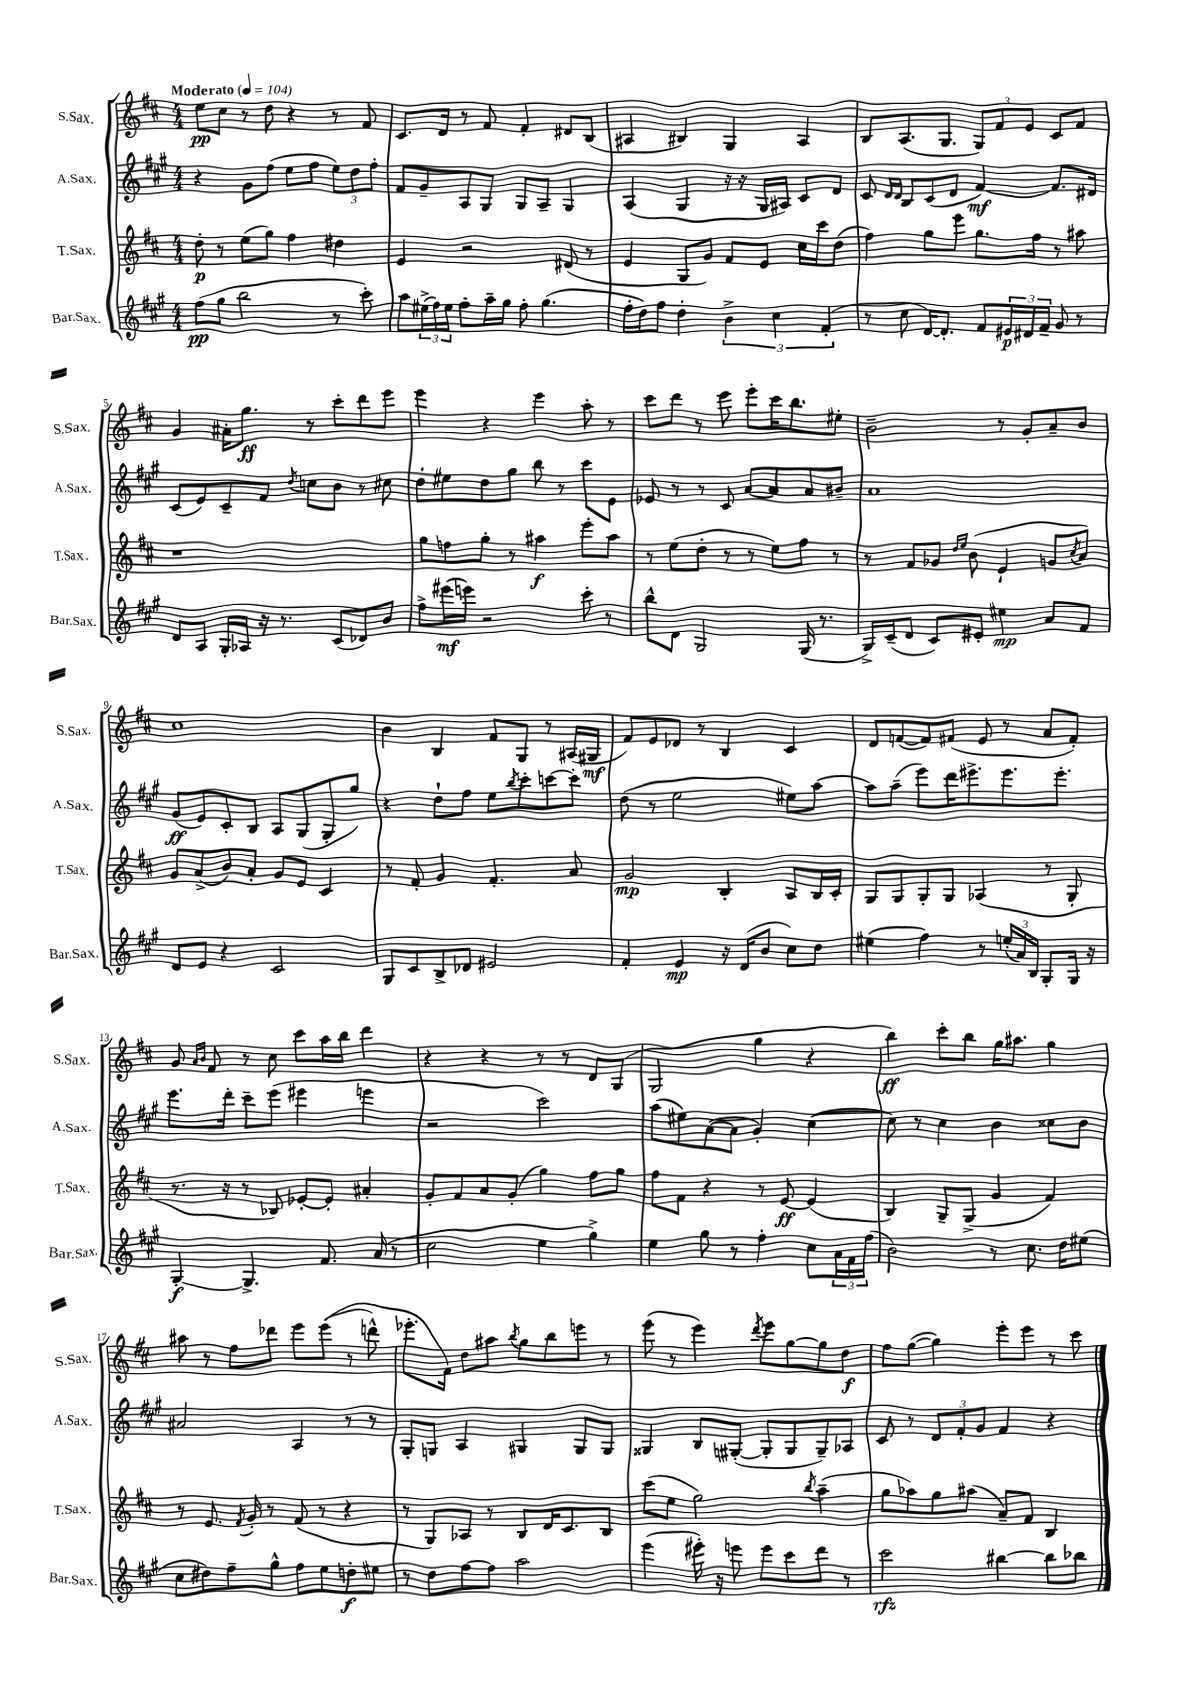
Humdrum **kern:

**kern	**kern	**kern	**kern
*staff4	*staff3	*staff2	*staff1
*clefG2	*clefG2	*clefG2	*clefG2
*k[f#c#g#]	*k[f#c#]	*k[f#c#g#]	*k[f#c#]
*M4/4	*M4/4	*M4/4	*M4/4
*MM104	*MM104	*MM104	*MM104
(8ff#	8dd'	4r	8ee
8gg#	8r	.	8cc#
2bb	(8ee	8g#	8r
.	8gg)	(8ff#	8dd
.	4ff#	8ee	4r
.	.	8ff#	.
8r	4dd#	12ee)	8r
.	.	12dd	.
8ccc#')	.	.	8f#
.	.	12ff#'	.
=	=	=	=
8aa	4e	8f#	8.c#
(24ee#^	.	8g#~	.
24ff#)	.	.	.
.	.	.	16d
24ee#	.	.	.
8ff#'	2r	8A	8r
16aa~	.	8G#	8f#
16gg#	.	.	.
8ff#'	.	8G#	4f#'
(4.gg#	.	8A~	.
.	(8d#	4G#	8d#
.	8r	.	(8B
=	=	=	=
16ff#'	4e	(4A	4A#
16dd)	.	.	.
8ff#	.	.	.
4dd'	8G	4G#	4B#)
.	8g)	.	.
6b^	8f#	16r	4G
.	.	16r	.
.	8e	16G#	.
6cc#	.	.	.
.	.	16A#)	.
.	16cc#	8c#	4A#
.	16ccc#	.	.
(6f#'	.	.	.
.	(8dd	8d	.
=	=	=	=
8r	4ff#)	8c#	8B
.	.	16qqd	.
.	.	16qqd	.
8cc#	.	8B	(8.A
[16d)	8gg	(8c#	.
8.d']	.	.	8.G
.	8eee	8d	.
8f#	8.gg	[4f#)	12G)
.	.	.	12f#
24e#	.	.	.
24d#	.	.	12e
.	16ff#	.	.
24f#~	.	.	.
8g#	8r	8.f#]	8c#
8r	8aa#	.	8f#
.	.	16d#	.
=	=	=	=
8d	1r	(8c#	4g
8A	.	8e)	.
16G#'	.	8c#~	16a#'
16A-	.	.	8.gg
16r	.	8f#	.
8.r	.	.	.
.	.	8qdd	.
.	.	8cc	8r
(8c#	.	8b	8ccc#'
8d-)	.	8r	8ddd
8b	.	8cc#	8eee
=	=	=	=
8ff#^	8gg	8dd'	4eee
(16eee#	8ff	8ee#	.
16eee)	.	.	.
2r	8gg'	8dd	4r
.	8r	8gg#	.
.	4aa#	8bb	4eee
.	.	8r	.
8ccc#'	8eee'	8ccc#	8aa'
8r	8aa#	8e	8r
=	=	=	=
8bb^^	8r	8e-	8ccc#
8d	(8ee	8r	8ddd
2G#	8dd'	8r	8r
.	8r	8c#	8eee
.	8r	[8a	8eee'
.	8ee)	8a]	16ccc#
.	.	.	8.bb
(16G#	8ff#	8a	.
8.r	.	.	.
.	8r	8b#~	8ee#'
=	=	=	=
16G#^)	8r	1a	2b~
(16c#~	.	.	.
8d	8f#	.	.
8c#)	8g-	.	.
.	16qqdd	.	.
.	16qqee	.	.
8e#'	(8b	.	.
4ee#	4e`	.	8r
.	.	.	8g'
8a	8g	.	8a~
.	8qcc#	.	.
8f#	8a)	.	8b
=	=	=	=
8d	8g	(8g#	1cc#
8e	(8a^	8e)	.
4r	8b)	8c#'	.
.	8a'	8B	.
2c#	8g	8A	.
.	8e	(8G#	.
.	4c#	8G#'	.
.	.	8gg#)	.
=	=	=	=
8G#	8r	4r	4b
8c#	8f#'	.	.
8B^	4g	8dd`	4B
8d-	.	8ff#	.
2e#	4.f#'	8ee	8f#
.	.	8qbb	.
.	.	8ccc#'	8G
.	.	[8ccc	8r
.	8a	8ccc']	(16A#
.	.	.	16G#
=	=	=	=
4f#'	2g	(8dd	8f#)
.	.	8r	8e
4e	.	2ee	8d-
.	.	.	8r
16r	4B'	.	4B
(16d	.	.	.
8b	.	.	.
8cc#)	8A	8ee#)	4c#
8dd	16B	[8aa	.
.	16c#'	.	.
=	=	=	=
(4ee#	8G	8aa]	8d
.	8G	(8aa~	([8f
4ff#)	8G'	8eee)	8f])
.	8G	16ddd	(8f#
.	.	8.eee#^	.
8r	(4A-	.	8e
(24ee'	.	8.eee#	8r
24a)	.	.	.
24B	.	.	.
8G#'	8r	.	8a
.	.	8.eee#'	.
16G#	8G'	.	8f#')
16r	.	.	.
=	=	=	=
[4G#'	8.r	8.eee	8g
.	.	.	16qqa
.	.	.	16qqb
.	.	.	8f#
.	16r	16ddd'	.
4.G#^]	8r	8ccc#~	8r
.	8B-)	(8eee	8cc#
.	[8e-'	4eee#	8ccc#
8.f#	8e-']	.	16aa
.	.	.	16bb
.	4a#'	4eee	4ddd
(16a	.	.	.
8r	.	.	.
=	=	=	=
2cc#	8g'	2r	4r
.	8f#	.	.
.	8a	.	4r
.	(8g'	.	.
4ee	4gg)	2ccc#)	8r
.	.	.	8r
4gg#^)	8ff#	.	8d
.	8gg	.	(8G
=	=	=	=
4ee	8ff#	(8aa	2G
.	8f#	8ee#)	.
8gg#	4r	([8a	.
8r	.	8a]	.
4ff#'	8r	4g#')	4gg
.	[8e	.	.
8cc#	(4e]	([4cc#	4r
24a	.	.	.
24f#	.	.	.
(24ff#	.	.	.
=	=	=	=
2b)	4B)	8cc#])	4bb)
.	.	8r	.
.	8G~	4cc#	8ccc#'
.	(8G^	.	8bb
8r	4g	4b	16gg
.	.	.	8.aa#
8.cc#	.	.	.
.	4f#)	8cc##	4gg
16dd	.	.	.
(8ee#	.	8b	.
=	=	=	=
8cc#	8r	2a#	8aa#
8dd#)	8.e	.	8r
8ff#~	.	.	8ff#
.	8qf#	.	.
.	16g'	.	.
8gg#^^	8r	.	8ddd-
8ff#	(8f#	4A	8eee
8ee	8r	.	&((8eee
8dd'	4r	8r	8r
8ee#	.	8r	8ddd^^)
=	=	=	=
8r	8r	8G#'	8.eee-'
8dd	8G)	8G	.
.	.	.	16f#&)
[8ff#	8A-	4A	8dd
8ff#]	8r	.	8aa#
.	.	.	8qbb
2aa	8B	4G#	8gg
.	16d	.	8bb
.	8.c#	.	.
.	.	8G#	8eee
.	8B	8G#	8r
=	=	=	=
(4eee	(8ccc#	4G##	(8eee
.	8ee	.	8r
16eee#')	2gg)	8B	4eee)
16r	.	.	.
8eee	.	([8G#'	.
.	.	.	8qddd
8eee	.	8G#']	8eee
8ccc#	.	8G#	[8gg
.	8qbb	.	.
8ddd	(4aa~	8G#~)	8gg]
8r	.	8A-	8dd
=	=	=	=
2ccc#	8gg	8c#	8ff#
.	8aa-)	8r	([8gg
.	8gg	12d	4gg])
.	.	12f#'	.
.	(8aa#	.	.
.	.	12g#	.
[4bb#	8a~)	4f#	8eee'
.	8f#	.	8eee
8bb#]	4B	4r	8r
8bb-	.	.	8ccc#
==	==	==	==
*-	*-	*-	*-
